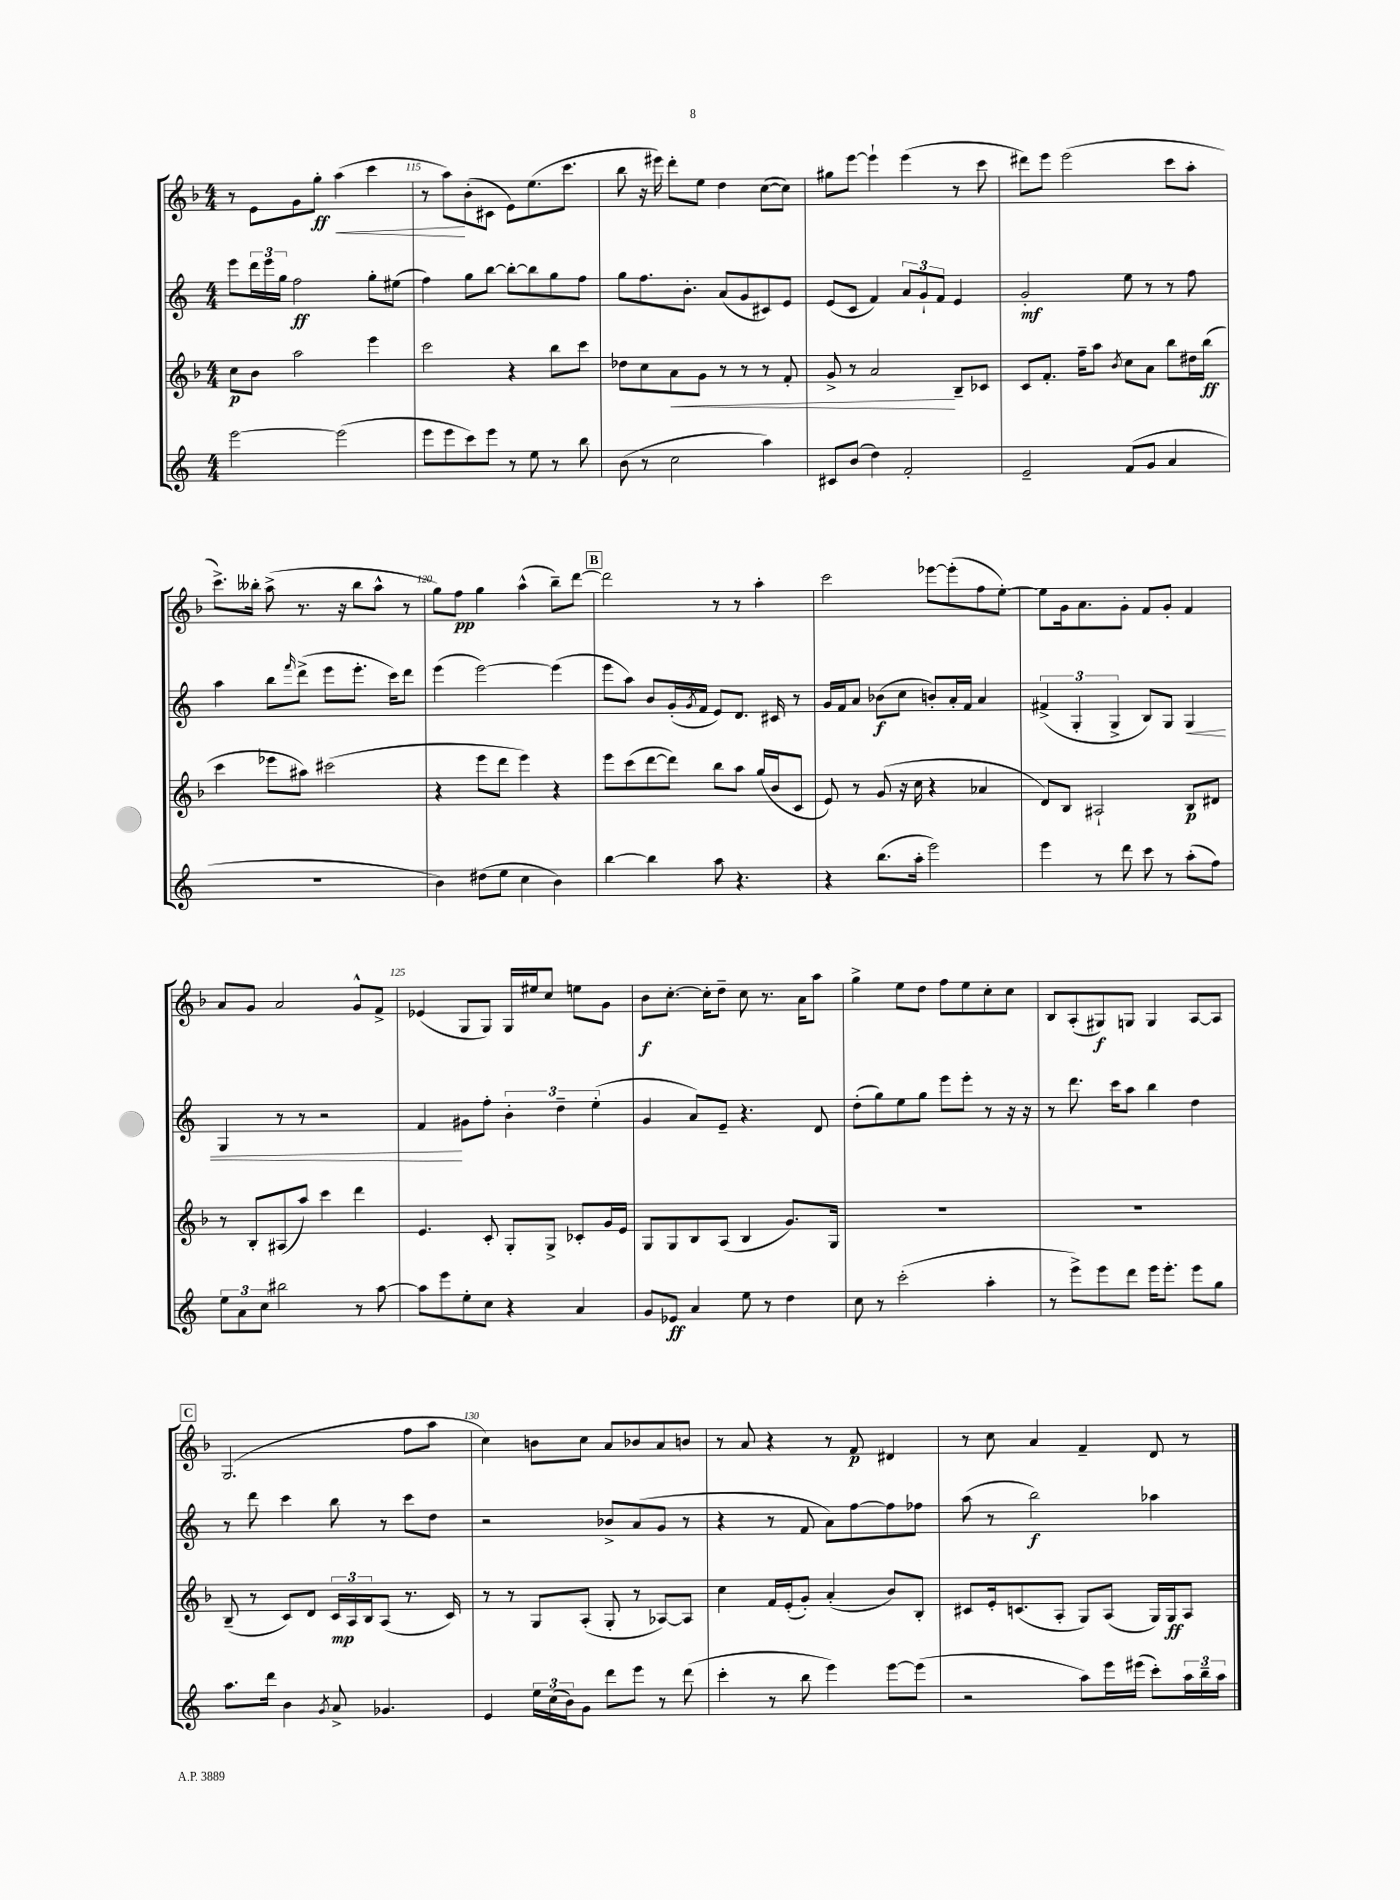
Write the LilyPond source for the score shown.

<<
\new StaffGroup <<
\new Staff = "s0" {
    \clef treble \key f \major \numericTimeSignature \time 4/4
    r8 e'8 g'8 g''8-.\ff a''4\<( c'''4 |
    r8 a''8\!) bes'8-.( cis'8 e'8) e''8.( c'''8. |
    bes''8 r16 eis'''16) d'''8-. e''8 d''4 c''8~( c''8) |
    gis''8 e'''8~ e'''4-! e'''4( r8 c'''8 |
    dis'''8) e'''8 e'''2( c'''8 a''8-. |
    c'''8.->) beses''16-. a''8->( r8. r16 beses''8 a''8-^ r8 |
    g''8) f''8\pp g''4 a''4-^( bes''8--) d'''8~ |
    \mark \markup { \box "B" } d'''2 r8 r8 a''4-. |
    c'''2 ees'''8~ ees'''8-.( f''8 e''8~-.) |
    e''8 g'16 a'8. g'8-. f'8 g'8-. f'4 |
    a'8 g'8 a'2 g'8-^ f'8-> |
    ees'4( g8 g8) g16 eis''16 c''8 e''8 g'8 |
    bes'8\f c''8.~-. c''16-. d''8-- c''8 r8. a'16 a''8 |
    g''4-> e''8 d''8 f''8 e''8 c''8-. c''8 |
    bes8 a8-.( gis8\f) g8 g4 a8~ a8 |
    \mark \markup { \box "C" } g2.( f''8 a''8 |
    c''4) b'8 c''8 a'8 bes'8 a'8 b'8 |
    r8 a'8 r4 r8 f'8\p dis'4 |
    r8 c''8 a'4 f'4-- d'8 r8 \bar "|." |
}
\new Staff = "s1" {
    \clef treble \key c \major \numericTimeSignature \time 4/4
    e'''8 \tuplet 3/2 { d'''16 e'''16 g''16 } f''2\ff g''8-. eis''8( |
    f''4) g''8 b''8~ b''8~-. b''8 g''8 f''8 |
    g''8 f''8. b'8.-. a'8( g'8 cis'8) e'8 |
    e'8( c'8 f'4) \tuplet 3/2 { a'8 g'8-! f'8 } e'4 |
    g'2-.\mf e''8 r8 r8 f''8 |
    a''4 b''8 \grace { f'''16 } d'''8->( e'''8 e'''8.-. c'''16) d'''8 |
    e'''4( e'''2~) e'''4( |
    \mark \markup { \box "B" } e'''8 a''8) b'8 g'16-.( \acciaccatura { g'8 } f'16 e'8) d'8. cis'16 r8 |
    g'16 f'16 a'8 bes'8\f( c''8 b'8-.) a'16-. f'16 a'4 |
    \tuplet 3/2 { fis'4->( g4-. g4-> } b8) g8 g4\< |
    g4 r8 r8 r2 |
    f'4\! gis'8 f''8-. \tuplet 3/2 { b'4-. d''4-- e''4-.( } |
    g'4 a'8) e'8-- r4. d'8 |
    d''8-.( g''8) e''8 g''8 e'''8 e'''8-. r8 r16 r16 |
    r8 d'''8. c'''16 a''8 b''4 d''4 |
    \mark \markup { \box "C" } r8 d'''8 c'''4 b''8 r8 c'''8 d''8 |
    r2 bes'8-> a'8( g'8 r8 |
    r4 r8 f'8 a'8) f''8~ f''8 fes''8 |
    a''8( r8 b''2\f) aes''4 \bar "|." |
}
\new Staff = "s2" {
    \clef treble \key f \major \numericTimeSignature \time 4/4
    c''8\p bes'8 a''2 e'''4 |
    c'''2 r4 bes''8 c'''8 |
    des''8 c''8 a'8\< g'8 r8 r8 r8 f'8-. |
    g'8-> r8 a'2\! bes8-- ces'8 |
    c'8 f'8.-. f''16-- a''8 \acciaccatura { bes'8 } c''8 a'8 bes''8 dis''16 bes''16\ff( |
    c'''4 ees'''8 ais''8) cis'''2( |
    r4 e'''8 d'''8 e'''4) r4 |
    \mark \markup { \box "B" } e'''8 c'''8( d'''8~ d'''8) bes''8 a''8 g''16( bes'16 c'8 |
    e'8) r8 g'8( r16 c''16 r4 aes'4 |
    d'8) bes8 ais2-! bes8\p dis'8 |
    r8 bes8-. ais8( a''8) c'''4 d'''4 |
    e'4. c'8-. g8-. g8-> ces'8-. g'16 e'16 |
    g8 g8 bes8 a8( bes4 g'8.) g16 |
    R1 |
    R1 |
    \mark \markup { \box "C" } bes8--( r8 c'8) d'8 \tuplet 3/2 { c'16\mp a16 bes16 } a8( r8. c'16) |
    r8 r8 g8 a8-.( g8-. r8 aes8~) aes8 |
    c''4 f'16 e'16-.( g'8-.) a'4-.( bes'8) bes8-. |
    cis'8 e'16-. c'8.( a8-. g8) a8( g16) g16\ff a8 \bar "|." |
}
\new Staff = "s3" {
    \clef treble \key c \major \numericTimeSignature \time 4/4
    e'''2~ e'''2( |
    e'''8 e'''8 c'''8) e'''8 r8 e''8 r8 b''8 |
    b'8( r8 c''2 a''4) |
    cis'8 b'8( d''4) f'2-. |
    e'2-- f'8( g'8 a'4 |
    R1 |
    b'4) dis''8( e''8 c''4 b'4) |
    \mark \markup { \box "B" } b''4~ b''4 a''8 r4. |
    r4 b''8.( a''16-. e'''2) |
    e'''4 r8 d'''8 c'''8 r8 a''8-.( f''8) |
    \tuplet 3/2 { e''8 a'8 c''8 } bis''2 r8 a''8~ |
    a''8 e'''8 e''8-. c''8 r4 a'4 |
    g'8 ees'8\ff a'4 e''8 r8 d''4 |
    c''8 r8 c'''2-.( a''4-. |
    r8 e'''8->) e'''8 d'''8 e'''16 e'''8.-. e'''8 g''8 |
    \mark \markup { \box "C" } a''8. d'''16 b'4 \acciaccatura { g'8 } a'8-> ges'4. |
    e'4 \tuplet 3/2 { e''16 c''16( b'16) } g'8 d'''8 e'''8 r8 d'''8( |
    c'''4-. r8 b''8 e'''4) e'''8~ e'''8( |
    r2 a''8) e'''16 eis'''16( c'''8-.) \tuplet 3/2 { a''16 b''16-- a''16 } \bar "|." |
}
>>
>>
\layout { \context { \Score currentBarNumber = #114 \override BarNumber.break-visibility = ##(#f #t #t) barNumberVisibility = #(every-nth-bar-number-visible 5) } }
